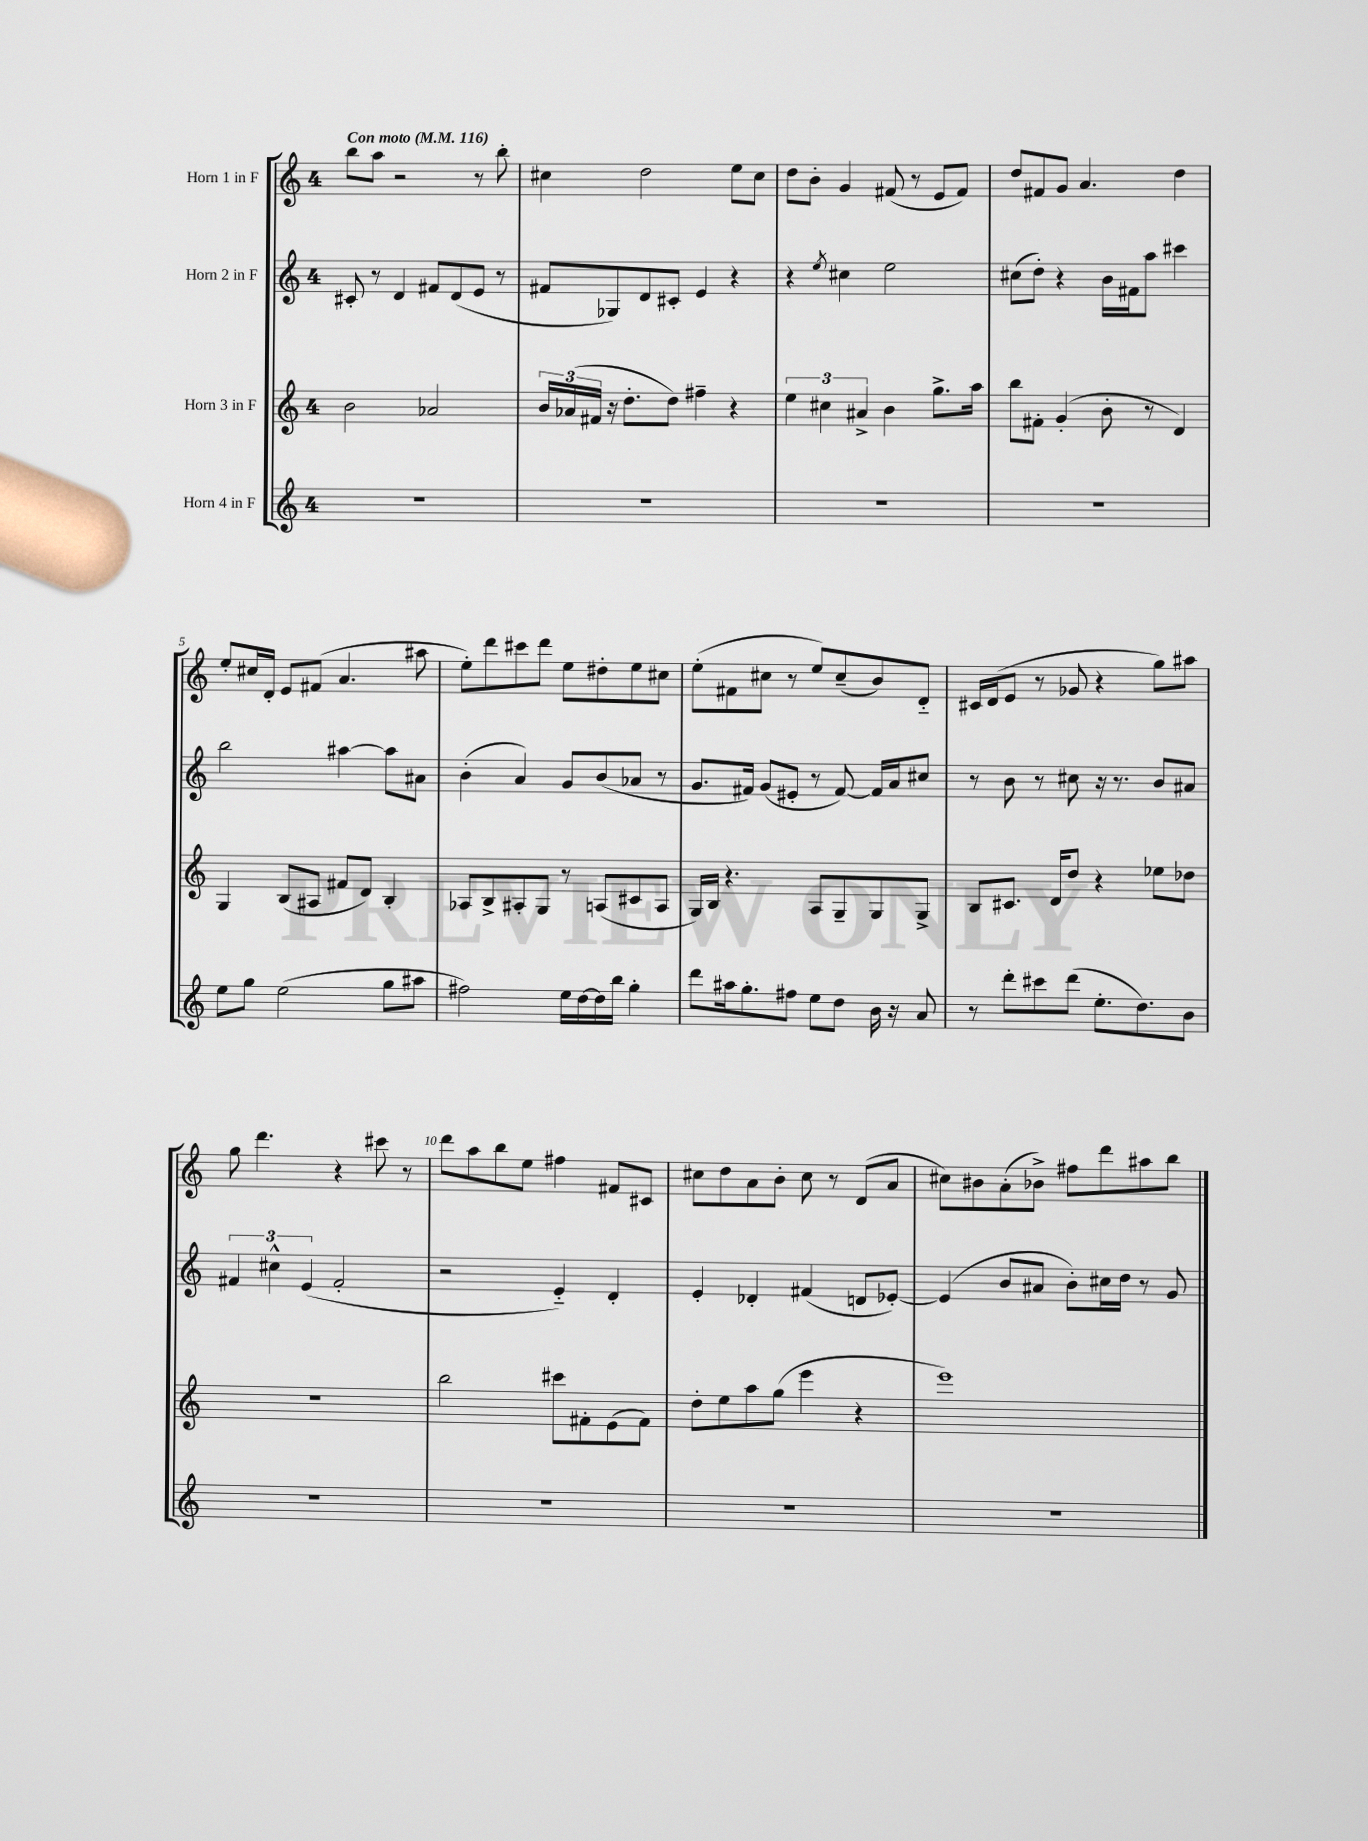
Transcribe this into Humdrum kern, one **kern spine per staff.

**kern	**kern	**kern	**kern
*part4	*part3	*part2	*part1
*staff4	*staff3	*staff2	*staff1
*I"Horn 4 in F	*I"Horn 3 in F	*I"Horn 2 in F	*I"Horn 1 in F
*clefG2	*clefG2	*clefG2	*clefG2
*k[]	*k[]	*k[]	*k[]
*M4/4	*M4/4	*M4/4	*M4/4
*MM116	*MM116	*MM116	*MM116
=1	=1	=1	=1
!	!	!	!LO:TX:a:B:t=Con moto
1r	2b\	8c#X'/	8bb\L
.	.	8r	8aa\J
.	.	4d/	2r
.	2a-X/	8f#X/L	.
.	.	(8d/	.
.	.	8e/J	8r
.	.	8r	8bb'\
=2	=2	=2	=2
1r	24b/LL	8f#X/L	4cc#X\
.	(24a-X/	.	.
.	24f#X/JJ	.	.
.	16r	8G-X/)	.
.	8.dd'\L	.	.
.	.	8d/	2dd\
.	8dd\J)	8c#X'/J	.
.	4ff#X~\	4e/	.
.	4r	4r	8ee\L
.	.	.	8cc#\J
=3	=3	=3	=3
1r	6ee\	4r	8dd\L
.	.	.	8b'\J
.	6cc#X\	.	.
.	.	8qee/	.
.	.	4cc#X\	4g/
.	6a#X^/	.	.
.	4b\	2ee\	(8f#X/
.	.	.	8r
.	8.gg^\L	.	8e/L
.	.	.	8f#/J)
.	16aa\Jk	.	.
=4	=4	=4	=4
1r	8bb\L	(8cc#X\L	8dd/L
.	8f#X'\J	8dd'\J)	8f#X/
.	(4g'/	4r	8g/J
.	.	.	4.a/
.	8b'\	16b\LL	.
.	.	16f#X\J	.
.	8r	8aa\J	.
.	4d/)	4ccc#X\	4dd\
!!LO:LB:g=z
=5	=5	=5	=5
8ee\L	4G/	2bb\	8ee'/L
8gg\J	.	.	16cc#X/L
.	.	.	16d'/JJ
(2ee\	(8B/L	.	8e/L
.	8A#X/J	.	(8f#X/J
.	8f#X/L	[4aa#X\	4.a/
.	8d/J)	.	.
8gg\L	4B'/	8aa#\L]	.
8aa#X\J	.	8a#X\J	8aa#X\
=6	=6	=6	=6
2ff#X\)	8A-X/L	(4b'\	8ee'\L)
.	8B^/	.	8ddd\
.	8A#X'/	4a/)	8ccc#X\
.	8G/J	.	8ddd\J
16ee\LL	8r	8g/L	8ee\L
[16dd\	.	.	.
16dd\]	(8An/L	(8b/	8dd#X'\
16bb\JJ	.	.	.
4gg'\	8c#X/	8a-X/J	8ee\
.	8A/J	8r	8cc#X\J
=7	=7	=7	=7
8ddd\L	16G/LL)	8.g/L	(8ee'\L
.	16B/JJ	.	.
16aa#X\k	4.r	.	8f#X\
8.gg'\	.	16f#X/Jk)	.
.	.	(8g/L	8cc#X\J
8ff#X\J	.	8e#X'/J	8r
8ee\L	8A/L	8r	8ee/L)
8dd\J	8G~/	[8f#/)	(8cc#~/
16b\	8G/	16f#/LL]	8b/)
16r	.	16a/J	.
8a/	8G^/J	8cc#X/J	8d/J
=8	=8	=8	=8
8r	8B/L	8r	16c#X/LL
.	.	.	(16d/J
8ddd'\L	8.c#X/J	8b\	8e/J
8ccc#X\	.	8r	8r
.	16d/KL	.	.
(8ddd\J	8dd/J	8cc#X\	8g-X/
8.ee'\L	4r	16r	4r
.	.	8.r	.
8.dd\)	.	.	.
.	8ee-X\L	8b/L	8gg\L)
8b\J	8dd-X\J	8a#X/J	8aa#X\J
!!LO:LB:g=z
=9	=9	=9	=9
1r	1r	6f#X/	8gg\
.	.	.	4.ddd\
.	.	6cc#X^^\	.
.	.	(6e/	.
.	.	2f#'/	4r
.	.	.	8ccc#X\
.	.	.	8r
=10	=10	=10	=10
1r	2bb\	2r	8ddd\L
.	.	.	8aa\
.	.	.	8bb\
.	.	.	8ee\J
.	8ccc#X\L	4e/)	4ff#X\
.	8f#X'\	.	.
.	(8e\	4d'/	8f#X/L
.	8f#\J)	.	8c#X/J
=11	=11	=11	=11
1r	8dd'\L	4e'/	8cc#X\L
.	8ee\	.	8dd\
.	8aa\	4d-X'/	8a\
.	(8gg\J	.	8b'\J
.	4eee\	(4f#X/	8cc#\
.	.	.	8r
.	4r	8dn/L	(8d/L
.	.	[8e-X'/J)	8a/J
=12	=12	=12	=12
1r	1eee)	(4e-/]	8cc#X\L)
.	.	.	8b#X\
.	.	8b/L	(8a'\
.	.	8a#X/J	8b-X^\J)
.	.	8b'\L)	8ff#X\L
.	.	16cc#X\L	8ddd\
.	.	16dd\JJ	.
.	.	8r	8aa#X\
.	.	8g/	8bb\J
==	==	==	==
*-	*-	*-	*-
